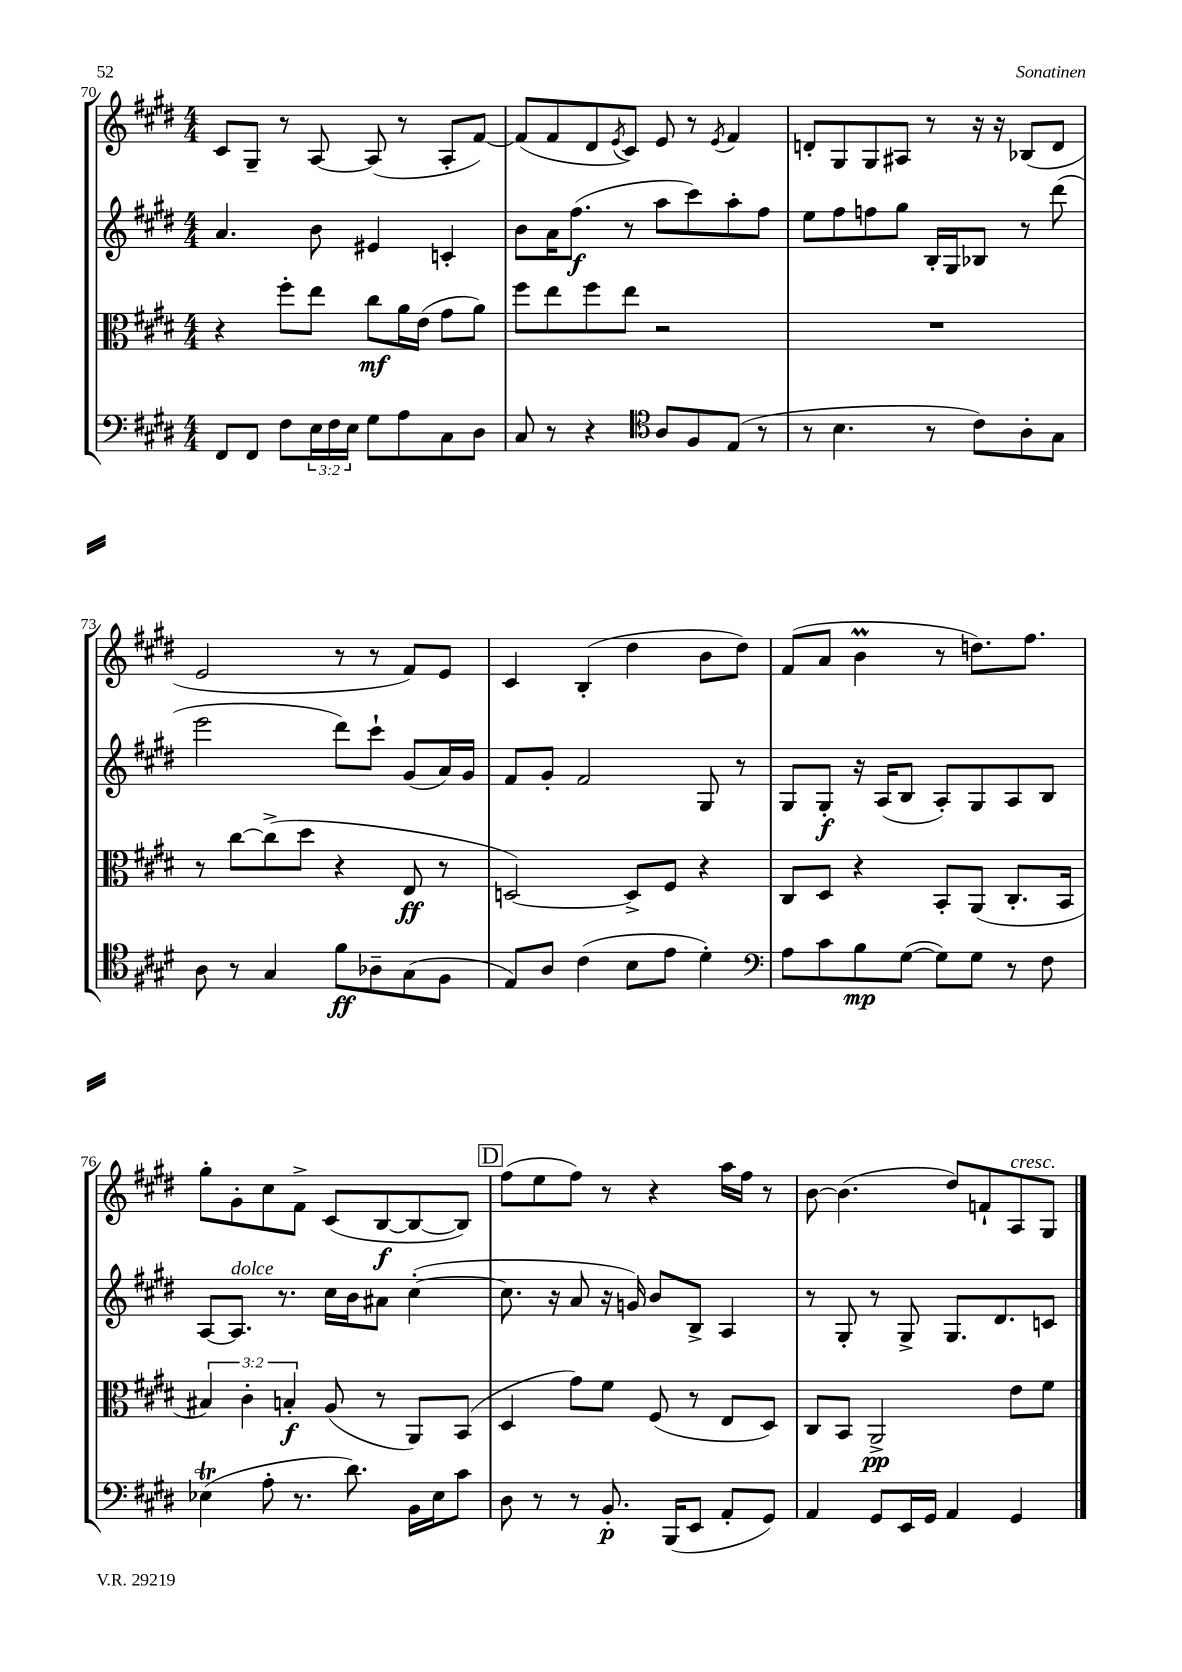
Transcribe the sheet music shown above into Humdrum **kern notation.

**kern	**dynam	**kern	**dynam	**kern	**dynam	**kern	**dynam
*part4	*part4	*part3	*part3	*part2	*part2	*part1	*part1
*staff4	*staff4	*staff3	*staff3	*staff2	*staff2	*staff1	*staff1
*clefF4	*	*clefC3	*	*clefG2	*	*clefG2	*
*k[f#c#g#d#]	*	*k[f#c#g#d#]	*	*k[f#c#g#d#]	*	*k[f#c#g#d#]	*
*M4/4	*	*M4/4	*	*M4/4	*	*M4/4	*
=70	=70	=70	=70	=70	=70	=70	=70
8FF#/L	.	4r	.	4.a/	.	8c#/L	.
8FF#/J	.	.	.	.	.	8G#~/J	.
8F#\L	.	8ff#'\L	.	.	.	8r	.
24E\L	.	8ee\J	.	8b\	.	[8A/	.
24F#\	.	.	.	.	.	.	.
24E\JJ	.	.	.	.	.	.	.
8G#\L	.	8cc#\L	mf	4e#X/	.	(8A/]	.
8A\	.	16a\L	.	.	.	8r	.
.	.	(16e\JJ	.	.	.	.	.
8C#\	.	8g#\L	.	4cn'/	.	8A'/L	.
8D#\J	.	8a\J)	.	.	.	[8f#/J)	.
=71	=71	=71	=71	=71	=71	=71	=71
8C#/	.	8ff#\L	.	8b\L	.	(8f#/L]	.
8r	.	8ee\	.	16a\K	.	8f#/	.
.	.	.	.	(8.ff#\J	f	.	.
4r	.	8ff#\	.	.	.	8d#/	.
.	.	.	.	.	.	8qe/	.
.	.	8ee\J	.	8r	.	8c#/J)	.
*clefC4	*	*	*	*	*	*	*
8A/L	.	2r	.	8aa\L	.	8e/	.
8F#/	.	.	.	8ccc#\)	.	8r	.
.	.	.	.	.	.	8qe/	.
(8E/J	.	.	.	8aa'\	.	4f#/	.
8r	.	.	.	8ff#\J	.	.	.
=72	=72	=72	=72	=72	=72	=72	=72
8r	.	1r	.	8ee\L	.	8dn'/L	.
4.B\	.	.	.	8ff#\	.	8G#/	.
.	.	.	.	8ffn\	.	8G#/	.
.	.	.	.	8gg#\J	.	8A#X/J	.
8r	.	.	.	16B'/LL	.	8r	.
.	.	.	.	16G#/J	.	.	.
8c#\L)	.	.	.	8B-X/J	.	16r	.
.	.	.	.	.	.	16r	.
8A'\	.	.	.	8r	.	(8B-X/L	.
8G#\J	.	.	.	(8ddd#\	.	8d/J	.
!!LO:LB:g=z
=73	=73	=73	=73	=73	=73	=73	=73
8A\	.	8r	.	2eee\	.	2e/	.
8r	.	[8cc#\L	.	.	.	.	.
4G#/	.	(8cc#^\]	.	.	.	.	.
.	.	8dd#\J	.	.	.	.	.
8f#\L	ff	4r	.	8ddd#\L)	.	8r	.
8A-X~\	.	.	.	8ccc#`\J	.	8r	.
(8G#\	.	8E/	ff	(8g#/L	.	8f#/L)	.
8F#\J	.	8r	.	16a/L)	.	8e/J	.
.	.	.	.	16g#/JJ	.	.	.
=74	=74	=74	=74	=74	=74	=74	=74
8E/L)	.	[2Dn/)	.	8f#/L	.	4c#/	.
8A/J	.	.	.	8g#'/J	.	.	.
(4c#\	.	.	.	2f#/	.	(4B'/	.
8B\L	.	8D^/L]	.	.	.	4dd#\	.
8e\J	.	8F#/J	.	.	.	.	.
4d#'\)	.	4r	.	8G#/	.	8b\L	.
.	.	.	.	8r	.	8dd#\J)	.
=75	=75	=75	=75	=75	=75	=75	=75
*clefF4	*	*	*	*	*	*	*
8A\L	.	8C#/L	.	8G#/L	.	(8f#/L	.
8c#\	.	8D#/J	.	8G#'/J	f	8a/J	.
8B\	mp	4r	.	16r	.	4bM\	.
.	.	.	.	(16A/KL	.	.	.
([8G#\J	.	.	.	8B/J	.	.	.
8G#\L])	.	8BB'/L	.	8A'/L)	.	8r	.
8G#\J	.	(8AA/J	.	8G#/	.	8.ddn\L)	.
8r	.	8.C#'/L	.	8A/	.	.	.
.	.	.	.	.	.	8.ff#\J	.
8F#\	.	.	.	8B/J	.	.	.
.	.	16BB/Jk	.	.	.	.	.
!!LO:LB:g=z
=76	=76	=76	=76	=76	=76	=76	=76
(4E-XT\	.	6B#X/)	.	[8A/L	.	8gg#'\L	.
!	!	!	!	!LO:TX:a:i:t=dolce	!	!	!
.	.	.	.	8.A/J]	.	8g#'\	.
.	.	6c#'\	.	.	.	.	.
8A'\	.	.	.	.	.	8cc#\	.
.	.	.	.	8.r	.	.	.
.	.	6Bn'/	f	.	.	.	.
8.r	.	.	.	.	.	8f#^\J	.
.	.	(8A/	.	16cc#\LL	.	(8c#/L	.
8.d#\)	.	.	.	16b\J	.	.	.
.	.	8r	.	8a#X\J	.	[8B/	f
16BB\LL	.	8AA/L)	.	([4cc#'\	.	8B/_	.
16E-\J	.	.	.	.	.	.	.
8c#\J	.	(8BB/J	.	.	.	8B/J])	.
!!LO:REH:place=s1:t=D
=77	=77	=77	=77	=77	=77	=77	=77
8D#\	.	4D#/	.	8.cc#\]	.	(8ff#\L	.
8r	.	.	.	.	.	8ee\	.
.	.	.	.	16r	.	.	.
8r	.	8g#\L)	.	8a/	.	8ff#\J)	.
8.BB'/	p	8f#\J	.	16r	.	8r	.
.	.	.	.	16gn/)	.	.	.
.	.	(8F#/	.	8b/L	.	4r	.
(16BBB/KL	.	.	.	.	.	.	.
8EE/J	.	8r	.	8B^/J	.	.	.
8AA'/L	.	8E/L	.	4A/	.	16aa\LL	.
.	.	.	.	.	.	16ff#\JJ	.
8GG#/J)	.	8D#/J)	.	.	.	8r	.
=78	=78	=78	=78	=78	=78	=78	=78
4AA/	.	8C#/L	.	8r	.	[8b\	.
.	.	8BB/J	.	8G#'/	.	(4.b\]	.
8GG#/L	.	2AA^/	pp	8r	.	.	.
16EE/L	.	.	.	8G#^/	.	.	.
16GG#/JJ	.	.	.	.	.	.	.
4AA/	.	.	.	8.G#/L	.	8dd#/L)	.
.	.	.	.	.	.	8fn`/	.
.	.	.	.	8.d#/	.	.	.
!	!	!	!	!	!	!LO:TX:a:i:t=cresc.	!
4GG#/	.	8e\L	.	.	.	8A/	.
.	.	8f#\J	.	8cn/J	.	8G#/J	.
==	==	==	==	==	==	==	==
*-	*-	*-	*-	*-	*-	*-	*-
